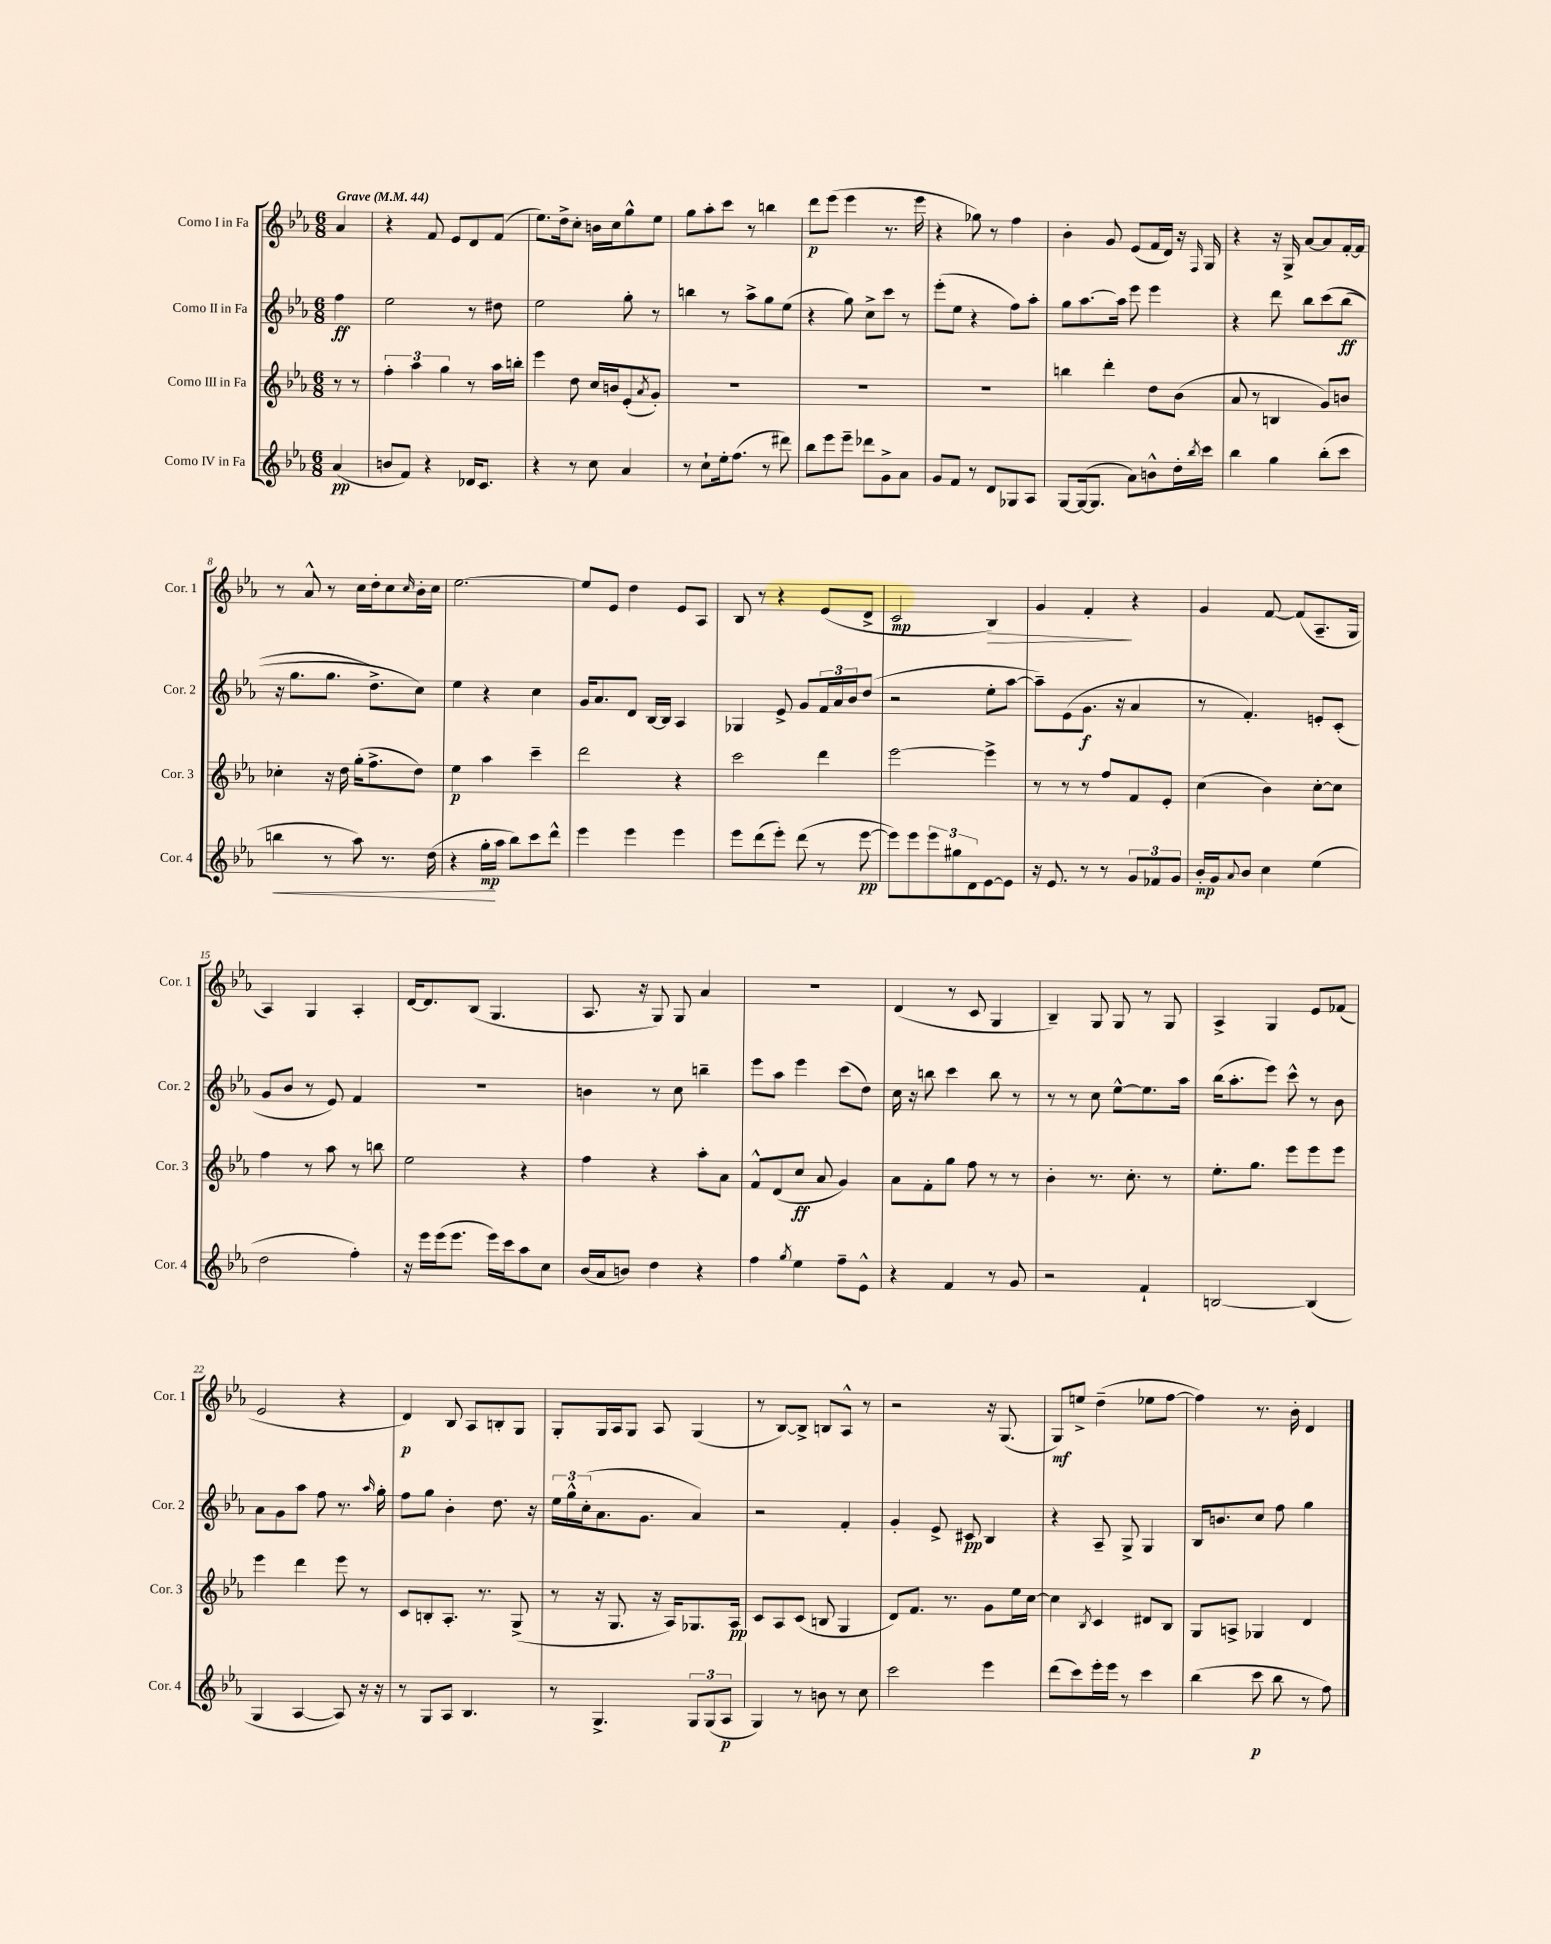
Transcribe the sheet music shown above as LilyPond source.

<<
\new StaffGroup <<
\new Staff = "s0" \with { instrumentName = "Corno I in Fa" shortInstrumentName = "Cor. 1" } {
    \clef treble \key ees \major \numericTimeSignature \time 6/8 \partial 4 \tempo "Grave" 4 = 44
    aes'4 |
    r4 f'8 ees'8 d'8 f'8( |
    ees''8.) d''16-> c''8-. b'16 c''16 g''8-^ ees''8 |
    g''8 aes''8-. c'''8 r8 b''4 |
    d'''8\p ees'''8( ees'''4 r8. ees'''16 |
    r4 ges''8) r8 f''4 |
    bes'4-. g'8 ees'8( f'16 d'16) r16 \grace { f16 } g16 |
    r4 r16 g16-> aes'8~ aes'8 f'16~-. f'16 |
    r8 aes'8-^ r8 c''16 d''16-. c''8 \grace { c''16 } bes'16-. c''16 |
    ees''2.~ |
    ees''8 ees'8 d''4 ees'8 aes8 |
    bes8 r8 r4 ees'8( d'8-> |
    c'2\mp bes4\>) |
    g'4 f'4-.\! r4 |
    g'4 f'8~ f'8( aes8.-- g16 |
    aes4) g4 aes4-. |
    d'16~ d'8. bes8( g4. |
    aes8. r16 g8) g8 aes'4 |
    R2. |
    d'4( r8 c'8 g4 |
    bes4--) g8 g8 r8 g8 |
    aes4-> g4 ees'8 fes'8( |
    ees'2 r4 |
    d'4\p) bes8 aes8 b8-. g8 |
    g8-. g16 aes16 g8 aes8 g4( |
    r8 bes8~) bes8-> b8 aes8-^ r8 |
    r2 r16 g8.( |
    g8\mf) e''8-> d''4--( ees''8 f''8~ |
    f''4) r8. bes'16-. d'4 \bar "|." |
}
\new Staff = "s1" \with { instrumentName = "Corno II in Fa" shortInstrumentName = "Cor. 2" } {
    \clef treble \key ees \major \numericTimeSignature \time 6/8 \partial 4
    f''4\ff |
    ees''2 r8 dis''8 |
    ees''2 g''8-. r8 |
    b''4 r8 aes''8-> g''8 ees''8( |
    r4 g''8) c''8-> c'''8 r8 |
    ees'''8-.( ees''8 r4 f''8) aes''8-. |
    g''8 aes''8.~ aes''16 ees'''8 ees'''4 |
    r4 d'''8 bes''8 c'''8\( bes''8\ff( |
    r16 g''8. g''8. d''8.->) c''8\) |
    ees''4 r4 c''4 |
    g'16 aes'8. d'8 bes16~ bes16 aes4 |
    ges4 ees'8-> g'8 \tuplet 3/2 { f'16 aes'16 bes'16 } d''8( |
    r2 ees''8-. aes''8~ |
    aes''8--) ees'8( g'8.\f r16 aes'4 |
    r8 f'4.-.) e'8-. c'8-.( |
    g'8 bes'8 r8 ees'8) f'4 |
    R2. |
    b'4 r8 c''8 b''4-- |
    ees'''8 aes''8 ees'''4 c'''8( d''8) |
    c''16 r16 b''8 c'''4 b''8 r8 |
    r8 r8 c''8 ees''8~-^ ees''8. aes''16 |
    bes''16( aes''8.-. ees'''8) c'''8-^ r8 bes'8 |
    aes'8 g'8 aes''8 f''8 r8. \grace { aes''16 } g''16-. |
    f''8 g''8 bes'4-. d''8. r16 |
    \tuplet 3/2 { ees''16 g''16-^ c''16-.( } aes'8. g'8. aes'4) |
    r2 f'4-. |
    g'4-. ees'8-> cis'8\pp bes4 |
    r4 aes8-- g8-> g4 |
    bes16 b'8. c''8 f''8 g''4 \bar "|." |
}
\new Staff = "s2" \with { instrumentName = "Corno III in Fa" shortInstrumentName = "Cor. 3" } {
    \clef treble \key ees \major \numericTimeSignature \time 6/8 \partial 4
    r8 r8 |
    \tuplet 3/2 { f''4-. aes''4 g''4 } r8 aes''16 b''16-. |
    ees'''4 d''8 c''16 b'16 ees'8-.( \acciaccatura { aes'8 } g'8-.) |
    R2. |
    R2. |
    R2. |
    b''4 d'''4-. d''8 bes'8( |
    aes'8 r8 b4 g'8) b'8 |
    ces''4-. r16 d''16 g''16-.( f''8.-> d''8) |
    ees''4\p aes''4 c'''4-- |
    d'''2 r4 |
    c'''2 d'''4 |
    ees'''2~ ees'''4-> |
    r8 r8 r8 f''8 f'8 ees'8-. |
    c''4( bes'4) c''8~-. c''8 |
    f''4 r8 aes''8 r8 b''8 |
    ees''2 r4 |
    f''4 r4 aes''8-. aes'8 |
    f'8-^ d'8( c''8\ff aes'8 g'4) |
    aes'8 f'8-. g''8 f''8 r8 r8 |
    bes'4-. r8. c''8.-. r8 |
    ees''8.-. g''8. ees'''8 ees'''8 ees'''8 |
    ees'''4 d'''4 ees'''8 r8 |
    c'8 b8-. aes8.-. r8. g8->( |
    r8 r16 g8. r16 aes16) ges8. aes16\pp |
    c'8 aes8 c'8( b8 g4 |
    d'8) f'8. r8. g'8 ees''16 c''16~ |
    c''4 \acciaccatura { bes8 } c'4 dis'8 bes8 |
    g8 a8-> ges4 d'4 \bar "|." |
}
\new Staff = "s3" \with { instrumentName = "Corno IV in Fa" shortInstrumentName = "Cor. 4" } {
    \clef treble \key ees \major \numericTimeSignature \time 6/8 \partial 4
    aes'4\pp( |
    b'8 f'8) r4 des'16 c'8. |
    r4 r8 c''8 aes'4 |
    r8 c''8-! ees''16-. f''8.( r8 dis'''8) |
    bes''8 ees'''8 ees'''8-- des'''8 g'8-> aes'8 |
    g'8 f'8 r8 d'8 ges8 aes8 |
    g8~ g16~( g8. aes'8) b'8-^ d''16-. \acciaccatura { bes''8 } c'''16 |
    bes''4 g''4 bes''8-.( c'''8 |
    b''4\< r8 aes''8) r8. d''16( |
    r4 g''16-.\mp\! aes''16 bes''8) c'''8 d'''8-^ |
    ees'''4 ees'''4 ees'''4 |
    ees'''8 d'''8( ees'''8-.) d'''8( r8 ees'''8~\pp |
    ees'''8) ees'''8 \tuplet 3/2 { ees'''8 gis''8 d'8 } ees'8~ ees'8 |
    r16 ees'8. r8 r8 \tuplet 3/2 { g'8 fes'8 g'8 } |
    bes'16-.\mp g'16 \appoggiatura { aes'8 } bes'8 c''4 ees''4( |
    d''2 f''4-.) |
    r16 ees'''16 ees'''16( ees'''8. ees'''16) c'''16 aes''8 c''8 |
    bes'16( aes'16 b'8) d''4 r4 |
    f''4 \acciaccatura { g''8 } ees''4 f''8-- ees'8-^ |
    r4 f'4 r8 g'8 |
    r2 f'4-! |
    b2~ b4( |
    g4 aes4~ aes8) r16 r16 |
    r8 g8 aes8 bes4. |
    r8 g4.-> \tuplet 3/2 { g8 g8( aes8\p } |
    g4) r8 b'8 r8 c''8 |
    c'''2 ees'''4 |
    d'''8( c'''8) ees'''16-. ees'''16 r8 c'''4 |
    bes''4( c'''8\p bes''8 r8 f''8) \bar "|." |
}
>>
>>
